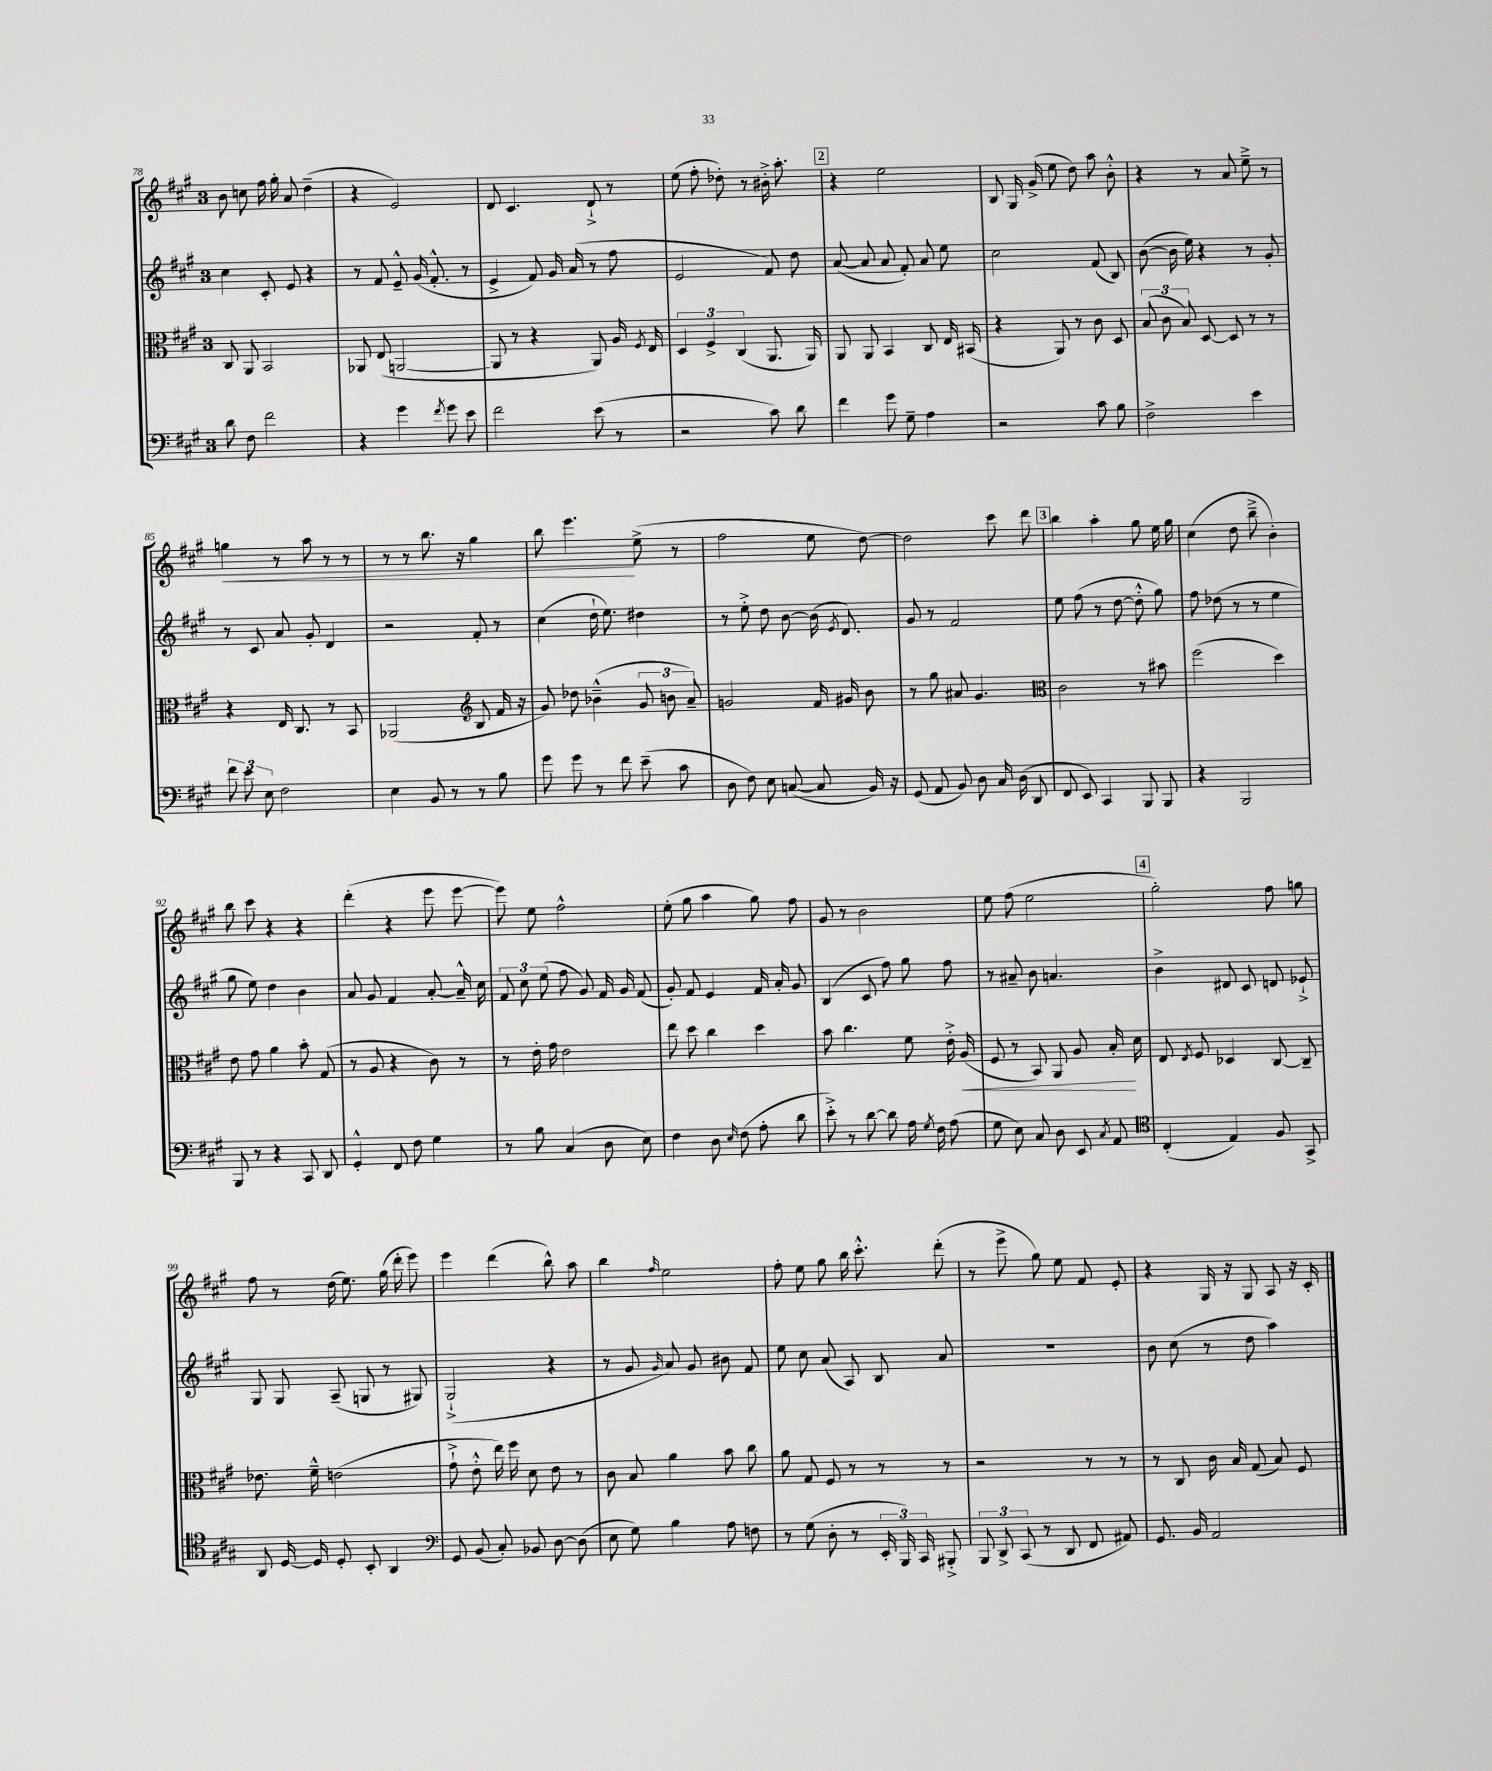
<<
\new StaffGroup <<
\new Staff = "s0" {
    \clef treble \key a \major \once \override Staff.TimeSignature.style = #'single-digit \time 3/4
    \autoBeamOff b'8 c''8 fis''16 gis''16-. a'8 d''4--( |
    r4 e'2) |
    d'8 cis'4. d'8-!-> r8 |
    e''8( fis''8-. des''8-.) r8 bis'16-.-> a''8.-. |
    \mark \markup { \box "2" } r4 e''2 |
    b8 gis16 gis'16->( e''8 d''8) a''8 b'8-.-^ |
    r4 r8 a'8 e''8---> r8 |
    g''4\< r8 a''8 r8 r8 |
    r8 r8 b''8. r16 gis''4 |
    b''8 e'''4.\! e''8->( r8 |
    fis''2 e''8 d''8~) |
    d''2 cis'''8 d'''8 |
    \mark \markup { \box "3" } b''4 a''4-. gis''8 e''16 gis''16 |
    cis''4( d''8 b''8---> b'4-.) |
    b''8 cis'''8 r4 r4 |
    d'''4-.( r4 e'''8 e'''8~ |
    e'''8) e''8 fis''2-^ |
    e''8-.( gis''8 a''4 gis''8) fis''8 |
    gis'8 r8 b'2 |
    e''8 fis''8( e''2 |
    \mark \markup { \box "4" } gis''2-.) fis''8 g''8 |
    fis''8 r8 d''16( e''8.) gis''16( d'''16-. e'''8) |
    e'''4 d'''4( b''8-^) a''8 |
    b''4 \grace { fis''16 } e''2 |
    fis''8-. e''8 gis''8 b''16 cis'''8.-.-^ d'''8-.( |
    r8 e'''8-> gis''8) e''8 fis'8 e'8-. |
    r4 gis16 r16 gis8 a8 r16 cis'16-. \bar "|." |
}
\new Staff = "s1" {
    \clef treble \key a \major \once \override Staff.TimeSignature.style = #'single-digit \time 3/4
    \autoBeamOff cis''4 cis'8-. e'8 r4 |
    r8 fis'8 e'8---^ gis'16( fis'8.-.-^ r8 |
    e'4-> fis'8) gis'16 a'16( r8 fis''8 |
    e'2 fis'8) d''8 |
    \mark \markup { \box "2" } a'8~( a'8 a'8 fis'8-.) a'8 e''8 |
    cis''2 fis'8( b8) |
    b'8~( b'16 e''16) r4 r8 gis'8-. |
    r8 cis'8 a'8 gis'8-. d'4 |
    r2 fis'8-. r8 |
    cis''4( d''16-! e''8.) dis''4 |
    r8 e''8-.-> d''8 b'8~ b'16( \acciaccatura { e'8 } d'8.) |
    gis'8 r8 fis'2 |
    \mark \markup { \box "3" } e''8 fis''8( r8 d''8~ d''8-.-^ gis''8) |
    fis''8 des''8( r8 r8 e''4 |
    gis''8 e''8) d''4 b'4 |
    a'8 gis'8 fis'4 a'8~-. a'16---^ cis''16 |
    \tuplet 3/2 { fis'8 cis''8 e''8( } fis''8 gis'8) fis'16 gis'16 fis'8( |
    gis'8-.) fis'8 e'4 fis'16 a'16-. gis'8 |
    b4( cis'8 fis''8) gis''8 fis''8 |
    r8 ais'8-- b'8 a'4. |
    \mark \markup { \box "4" } b'4-> dis'8 cis'8 d'8 ees'8-!-> |
    gis8 gis8 a8--( g8 r8 gis8) |
    gis2-!->( r4 |
    r8 gis'8 \grace { gis'16 } a'8) gis'8 bis'8 fis'8 |
    e''8 cis''8 a'8( a8) b8 a'8 |
    R2. |
    b'8 cis''8( r8 d''8 a''4) \bar "|." |
}
\new Staff = "s2" {
    \clef alto \key a \major \once \override Staff.TimeSignature.style = #'single-digit \time 3/4
    \autoBeamOff cis8 a,8 b,2 |
    aes,8 e8( a,2~ |
    a,8 r8 r4 a,8) a16 \acciaccatura { fis8 } e16 |
    \tuplet 3/2 { d4 fis4-> cis4( } a,8. a,16) |
    \mark \markup { \box "2" } a,8 a,8 b,4 cis8 e16 bis,16( |
    r4 a,8) r8 cis'8 d8 |
    \tuplet 3/2 { b8( cis'8 b8) } d8~ d8 r8 r8 |
    r4 e16 cis8. r8 b,8 |
    aes,2( \clef treble b8 fis'16 r16 |
    gis'8) des''8 bes'4---^( \tuplet 3/2 { gis'8 b'8 a'8--) } |
    g'2 fis'16 gis'16 b'8 |
    r8 gis''8 ais'8 gis'4. |
    \mark \markup { \box "3" } \clef alto cis'2 r8 bis'8 |
    fis''2( d''4) |
    e'8 gis'8 a'4 b'8-. gis8( |
    r8 a8 r4 cis'8) r8 |
    r8 e'16-. gis'16 e'2 |
    e''8 d''8 cis''4 d''4 |
    b'8 cis''4. fis'8 e'16-.-> a16\<( |
    fis8 r8 b,8) a,8 a8 b16-.\! d'16 |
    \mark \markup { \box "4" } e8 \acciaccatura { e8 } fis8 des4 cis8~ cis8-- |
    ees'8. fis'16---^ e'2( |
    gis'8-!-> e'8-.-^ e''16) fis''16 d'8 e'8 r8 |
    cis'8 b8 a'4 b'8 cis''8 |
    a'8 gis8 fis8 r8 r8 r8 |
    r2 r8 r8 |
    r8 cis8 cis'16 b16 gis8( b8) fis8 \bar "|." |
}
\new Staff = "s3" {
    \clef bass \key a \major \once \override Staff.TimeSignature.style = #'single-digit \time 3/4
    \autoBeamOff d'8 fis8 fis'2 |
    r4 gis'4 \acciaccatura { fis'8 } gis'8 e'8 |
    fis'2 e'8( r8 |
    r2 cis'8) d'8 |
    \mark \markup { \box "2" } fis'4 gis'8 gis8-- a4 |
    r2 cis'8 b8 |
    fis2-> e'4 |
    \tuplet 3/2 { fis'8 e'8 e8 } fis2 |
    e4 b,8 r8 r8 b8 |
    gis'8 gis'8 r8 fis'8 e'8--( cis'8 |
    d8 fis8) e8 c8~( c8 b,16) r16 |
    gis,8( a,8 b,8) d8 cis16 d16( d,8 |
    \mark \markup { \box "3" } fis,8 e,8) cis,4 b,,8 b,,8 |
    r4 b,,2 |
    b,,8 r8 r4 cis,8 d,8 |
    gis,4-.-^ fis,8 fis8 gis4 |
    r8 b8 cis4( d8 e8) |
    fis4 d8 \grace { e16 } fis8( a8-. d'8 |
    e'8-.->) r8 d'8~ d'8 a16 \acciaccatura { gis8 } fis16 a8( |
    gis8 e8) cis8 d8 e,8 \acciaccatura { cis8 } a,8 |
    \mark \markup { \box "4" } \clef tenor cis4-.( e4) fis8 gis,8-> |
    a,8 d16~ d16 d8-. b,8-. a,4 |
    \clef bass gis,8 b,8( cis8-.) bes,8 d8~ d8( |
    e8 gis8) b4 a8 f8 |
    r8 gis8( d8-. r8 \tuplet 3/2 { e,16-. b,,16) cis,16 } bis,,8-.-> |
    \tuplet 3/2 { b,,8 d,8-> cis,8( } r8 d,8 fis,8 ais,8) |
    gis,8. b,16 a,2 \bar "|." |
}
>>
>>
\layout { \context { \Score currentBarNumber = #78 } }
